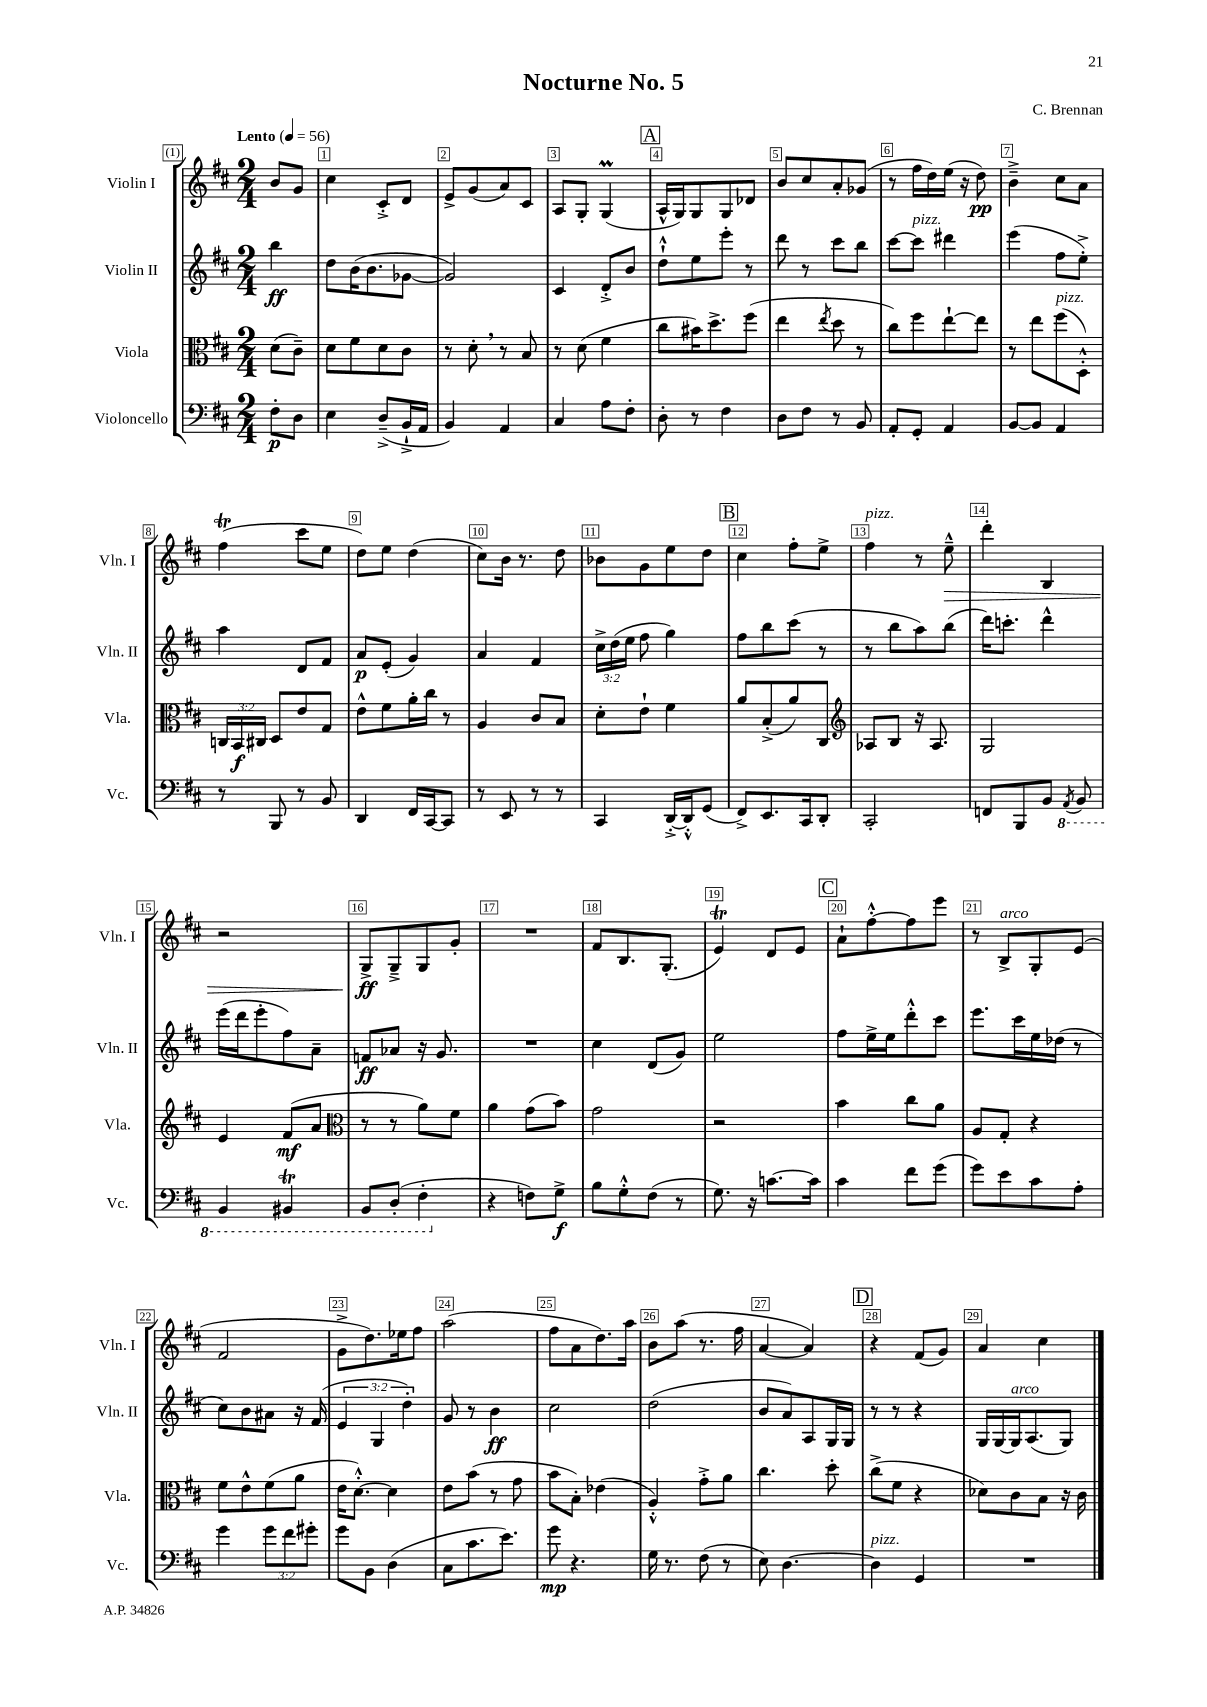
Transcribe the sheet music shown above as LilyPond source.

\header { title = "Nocturne No. 5" composer = "C. Brennan" }
<<
\new StaffGroup <<
\new Staff = "s0" \with { instrumentName = "Violin I" shortInstrumentName = "Vln. I" } {
    \clef treble \key d \major \numericTimeSignature \time 2/4 \partial 4 \tempo "Lento" 4 = 56
    \autoBeamOff b'8[ g'8] |
    cis''4 cis'8[-.-> d'8] |
    e'8[-> g'8( a'8) cis'8] |
    a8[ g8]-. g4\prall( |
    \mark \markup { \box "A" } a16[-^ g16) g8 g8 des'8] |
    b'8[ cis''8 a'8-. ges'8]( |
    r8 fis''16[ d''16) e''16]( r16 d''8\pp) |
    b'4---> cis''8[ a'8] |
    fis''4\trill( cis'''8[ e''8] |
    d''8[) e''8] d''4( |
    cis''8[) b'16] r8. d''8 |
    bes'8[ g'8 e''8 d''8] |
    \mark \markup { \box "B" } cis''4 fis''8[-. e''8]-> |
    fis''4^\markup { \italic "pizz." } r8 e''8---^\> |
    d'''4-. b4 |
    r2 |
    g8[->\ff\! g8---> g8 g'8]-. |
    R2 |
    fis'8[ b8. g8.]-.( |
    e'4\trill) d'8[ e'8] |
    \mark \markup { \box "C" } a'8[-! fis''8~-.-^ fis''8 e'''8] |
    r8 b8[->^\markup { \italic "arco" } g8-. e'8]( |
    fis'2 |
    g'8[-> d''8.) ees''16 fis''8] |
    a''2( |
    fis''8[ a'8 d''8.) a''16] |
    b'8[ a''8]( r8. fis''16 |
    a'4~ a'4) |
    \mark \markup { \box "D" } r4 fis'8[( g'8]) |
    a'4 cis''4 \bar "|." |
}
\new Staff = "s1" \with { instrumentName = "Violin II" shortInstrumentName = "Vln. II" } {
    \clef treble \key d \major \numericTimeSignature \time 2/4 \override Staff.TupletNumber.text = #tuplet-number::calc-fraction-text \partial 4
    \autoBeamOff b''4\ff |
    d''8[ b'16( b'8. ges'8]~ |
    ges'2) |
    cis'4 d'8[-.-> b'8] |
    \mark \markup { \box "A" } d''8[-!-^ e''8 e'''8]-. r8 |
    d'''8 r8 cis'''8[ b''8] |
    cis'''8[~ cis'''8]^\markup { \italic "pizz." } dis'''4 |
    e'''4( fis''8[ e''8]-.->) |
    a''4 d'8[ fis'8] |
    a'8[\p e'8]-.( g'4) |
    a'4 fis'4 |
    \tuplet 3/2 { cis''16[-> d''16( e''16] } fis''8 g''4) |
    \mark \markup { \box "B" } fis''8[ b''8 cis'''8]( r8 |
    r8 b''8[ a''8) b''8]( |
    d'''16[) c'''8.]-. d'''4-^ |
    e'''16[( d'''16 e'''8-. fis''8) a'8]-- |
    f'8[\ff aes'8] r16 g'8. |
    R2 |
    cis''4 d'8[( g'8]) |
    e''2 |
    \mark \markup { \box "C" } fis''8[ e''16-> e''16 d'''8-.-^ cis'''8] |
    e'''8.[ cis'''16 e''16 des''16]( r8 |
    cis''8[) b'8 ais'8] r16 fis'16( |
    \tuplet 3/2 { e'4 g4 d''4-.) } |
    g'8 r8 b'4\ff |
    cis''2 |
    d''2( |
    b'8[ a'8) a8 g16 g16] |
    \mark \markup { \box "D" } r8 r8 r4 |
    g16[ g16~ g16^\markup { \italic "arco" } a8.( g8]) \bar "|." |
}
\new Staff = "s2" \with { instrumentName = "Viola" shortInstrumentName = "Vla." } {
    \clef alto \key d \major \numericTimeSignature \time 2/4 \override Staff.TupletNumber.text = #tuplet-number::calc-fraction-text \partial 4
    \autoBeamOff d'8[( cis'8]--) |
    d'8[ fis'8 d'8 cis'8] |
    r8 d'8-. \breathe r8 b8 |
    r8 d'8( fis'4 |
    \mark \markup { \box "A" } cis''8[ bis'16) d''8.-> fis''8]( |
    e''4 \acciaccatura { e''8 } d''8 r8 |
    cis''8[) fis''8 e''8~-! e''8] |
    r8 e''8[ fis''8^\markup { \italic "pizz." }( d8]-.-^) |
    \tuplet 3/2 { c16[ b,16\f cis16] } d8[ e'8 g8] |
    e'8[-^ fis'8 a'16-. cis''16] r8 |
    a4 cis'8[ b8] |
    d'8[-. e'8]-! fis'4 |
    \mark \markup { \box "B" } a'8[ b8-.->( a'8) cis8] |
    \clef treble aes8[ b8] r16 aes8. |
    g2 |
    e'4 fis'8[\mf( a'8] |
    \clef alto r8 r8 a'8[) fis'8] |
    a'4 g'8[( b'8]) |
    g'2 |
    r2 |
    \mark \markup { \box "C" } b'4 cis''8[ a'8] |
    a8[ g8]-. r4 |
    fis'8[ e'8-^ fis'8( a'8] |
    e'16[ d'8.]~-.-^) d'4 |
    e'8[ b'8]( r8 g'8 |
    b'8[ b8]-.) ees'4( |
    a4-.-^) g'8[-.-> a'8] |
    cis''4. d''8-. |
    \mark \markup { \box "D" } cis''8[->( fis'8] r4 |
    des'8[) cis'8 b8] r16 cis'16 \bar "|." |
}
\new Staff = "s3" \with { instrumentName = "Violoncello" shortInstrumentName = "Vc." } {
    \clef bass \key d \major \numericTimeSignature \time 2/4 \override Staff.TupletNumber.text = #tuplet-number::calc-fraction-text \partial 4
    \autoBeamOff fis8[-.\p d8] |
    e4 d8[--->( b,16-!-> a,16] |
    b,4) a,4 |
    cis4 a8[ fis8]-. |
    \mark \markup { \box "A" } d8-. r8 fis4 |
    d8[ fis8] r8 b,8 |
    a,8[-. g,8]-. a,4 |
    b,8[~ b,8] a,4 |
    r8 b,,8 r8 b,8 |
    d,4 fis,16[ cis,16~ cis,8] |
    r8 e,8 r8 r8 |
    cis,4 d,16[~-.-> d,16-.-^ g,8]( |
    \mark \markup { \box "B" } fis,8[->) e,8. cis,16 d,8]-. |
    cis,2-. |
    f,8[ b,,8 b,8] \ottava #-1 \acciaccatura { a,,8 } b,,8 |
    b,,4 bis,,4\trill |
    b,,8[ d,8]-.( fis,4-. \ottava #0 |
    r4 f8[) g8]->\f |
    b8[ g8-.-^ fis8]( r8 |
    g8.) r16 c'8.[~ c'16] |
    \mark \markup { \box "C" } cis'4 fis'8[ g'8]( |
    g'8[) e'8 cis'8 a8]-. |
    g'4 \tuplet 3/2 { g'8[ fis'8 gis'8]-. } |
    g'8[ b,8] d4( |
    cis8[ cis'8. e'8.]) |
    g'8\mp r4. |
    g16 r8. fis8( r8 |
    e8) d4.~ |
    \mark \markup { \box "D" } d4^\markup { \italic "pizz." } g,4 |
    R2 \bar "|." |
}
>>
>>
\layout { \context { \Score \override BarNumber.break-visibility = ##(#f #t #t) barNumberVisibility = #all-bar-numbers-visible \override BarNumber.stencil = #(make-stencil-boxer 0.1 0.3 ly:text-interface::print) } }
